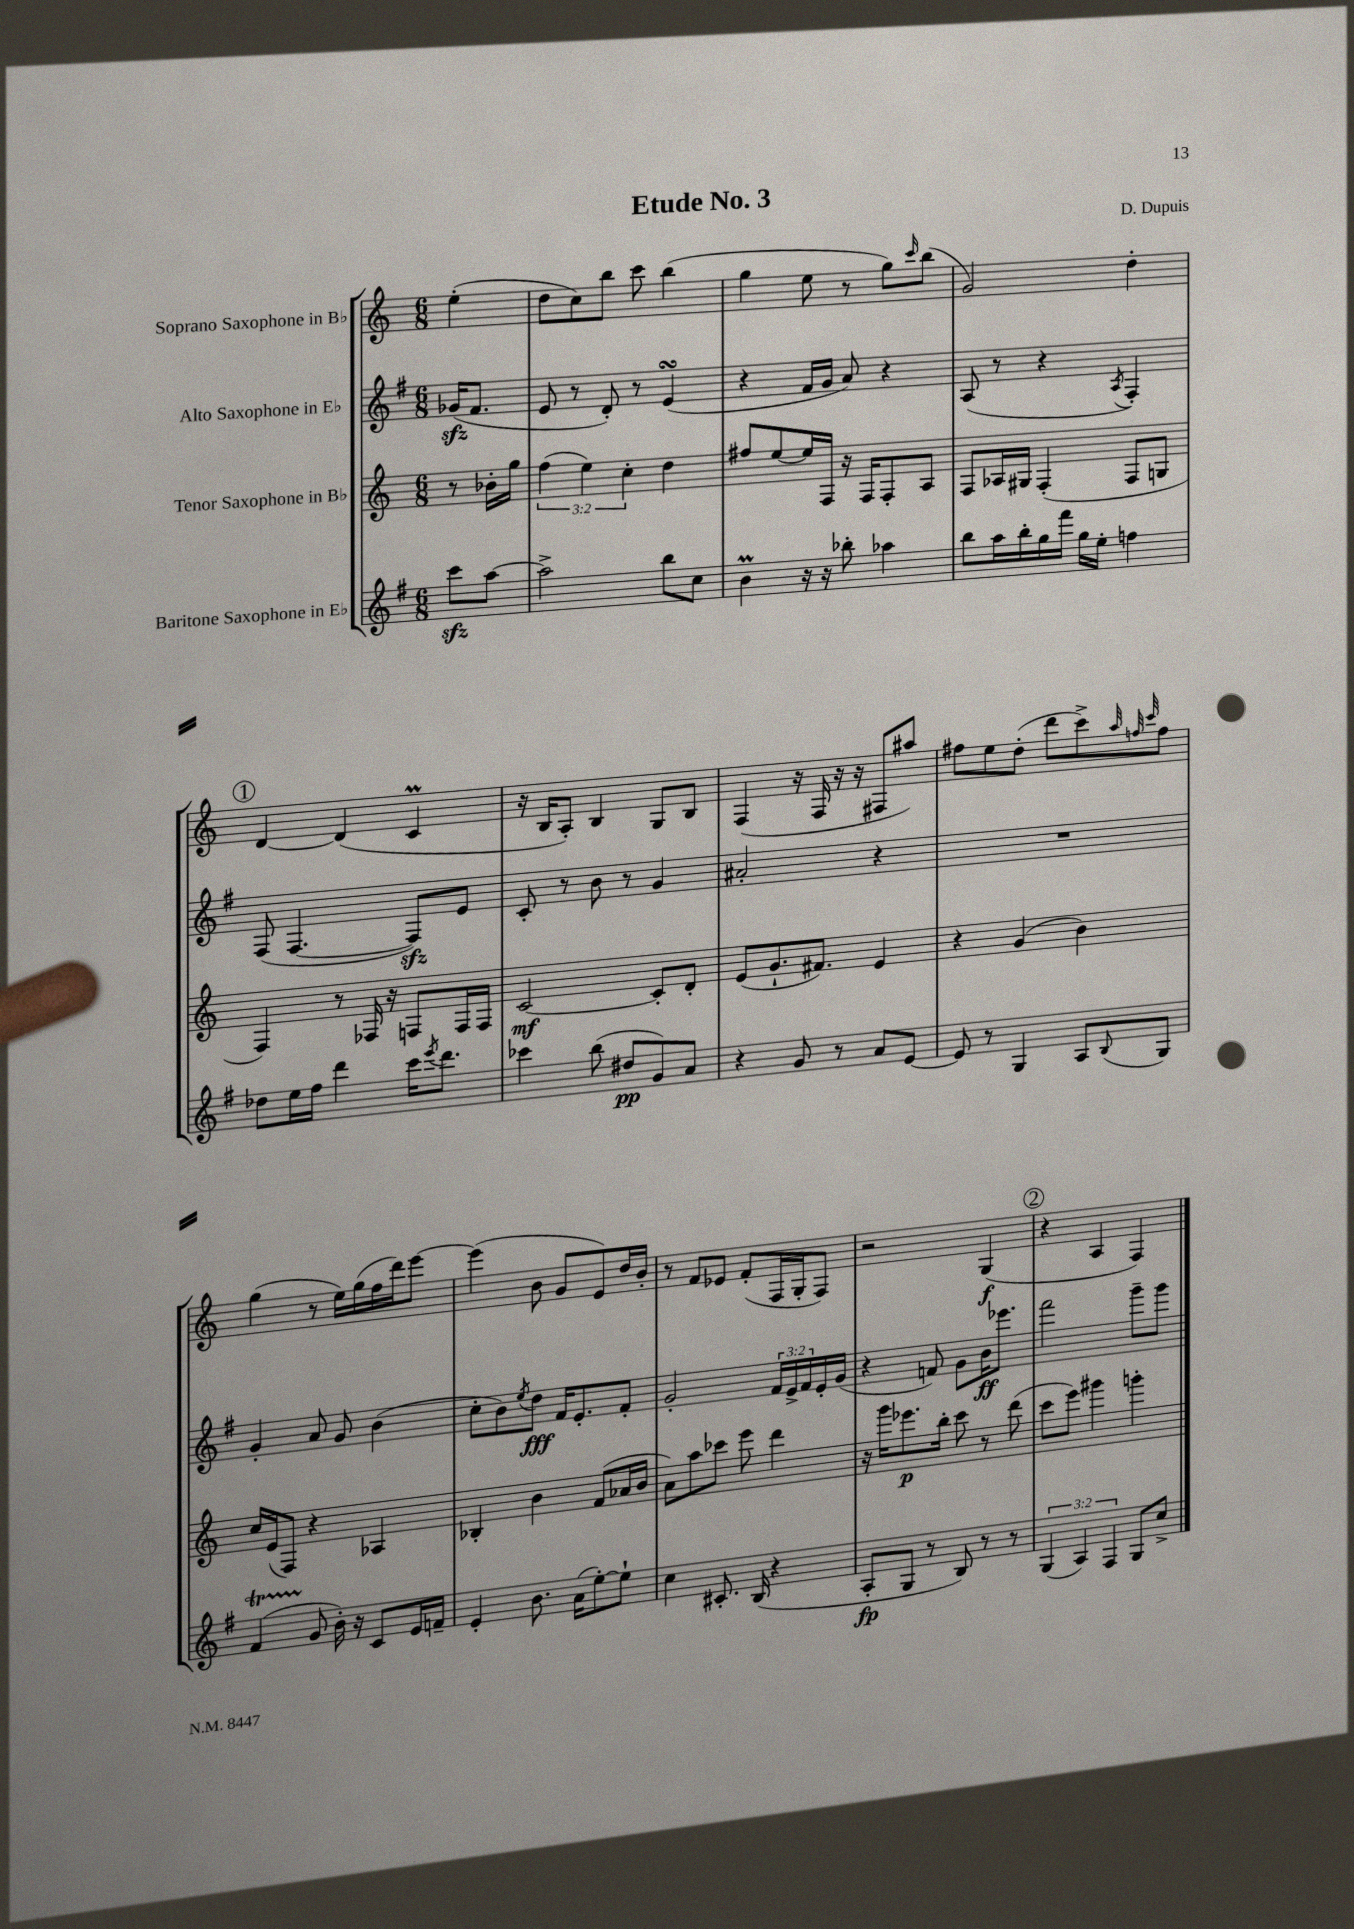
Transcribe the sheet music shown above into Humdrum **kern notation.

**kern	**kern	**kern	**kern
*staff4	*staff3	*staff2	*staff1
*clefG2	*clefG2	*clefG2	*clefG2
*k[f#]	*k[]	*k[f#]	*k[]
*M6/8	*M6/8	*M6/8	*M6/8
8ccc	8r	(16g-	(4ee'
.	.	8.f#	.
[8aa	16b-'	.	.
.	16gg	.	.
=	=	=	=
2aa^]	(6ff	8e	8dd
.	.	8r	8cc)
.	6ee)	.	.
.	.	8d')	8bb
.	6cc'	.	.
.	.	8r	8ccc
8bb	4dd	(4e	(4bb
8cc	.	.	.
=	=	=	=
4b	8ff#	4r	4gg
.	[8ee	.	.
16r	16ee]	16f#	8ee
16r	16F	16g	.
8bb-'	16r	8a)	8r
.	16F	.	.
4aa-	8F'	4r	8gg)
.	.	.	16qqccc
.	8A	.	(8bb
=	=	=	=
8bb	8F	(8A	2g)
16aa	16A-	8r	.
16bb'	16G#	.	.
16gg	(4F'	4r	.
16fff#	.	.	.
16gg	.	.	.
16ee'	.	.	.
.	.	8qA	.
4ff	8F	4F#')	4dd'
.	8G	.	.
=	=	=	=
8dd-	4F)	(8F#	[4d
16ee	.	[4.F#	.
16ff#	.	.	.
4ddd	8r	.	(4d]
.	16F-	.	.
.	16r	.	.
16ccc	8F	8F#])	4c
8qeee	.	.	.
8.ddd	.	.	.
.	16F	8e	.
.	16F	.	.
=	=	=	=
4ccc-	[2c	8c'	16r
.	.	.	16B
.	.	8r	8A')
(8bb	.	8b	4B
8dd#	.	8r	.
8g)	8c']	4g	8G
8a	8d'	.	8B
=	=	=	=
4r	(8e	2a#'	(4F
.	8.g`	.	.
8g	.	.	16r
.	8.f#)	.	16F
8r	.	.	16r
.	.	.	16r
8a	4e	4r	8F#
[8e	.	.	8aa#)
=	=	=	=
8e]	4r	2.r	8ff#
8r	.	.	8ee
4G	(4g	.	(8dd'
.	.	.	8ddd
8A	4b)	.	8ccc^)
.	.	.	32qqaa
.	.	.	32qqff
8qqB	.	.	32qqccc
8G	.	.	8ff
=	=	=	=
(4f#	16cc	4g'	(4gg
.	(16e	.	.
.	8F)	.	.
8g	4r	8a	8r
16b')	.	8g	16ee)
16r	.	.	(16gg
8c	4A-	(4b	16ff
.	.	.	16ddd)
16e	.	.	[8eee
16f~	.	.	.
=	=	=	=
4e'	4B-'	8cc'	(4eee]
.	.	8b)	.
.	.	8qee	.
8.b	4b	8dd	8b
.	.	16f#	8g
(16a	.	8.e'	.
[8ee')	(8f	.	8e)
8ee`]	16a-	8f#'	16dd
.	16b	.	16b'
=	=	=	=
4cc	8a)	2g'	8r
.	8aa	.	8f
8.c#'	8ccc-	.	8e-
.	8eee	.	(8f'
(16B	.	.	.
4r	4ddd	24f#	16F
.	.	24e^	.
.	.	.	16G'
.	.	24f#	.
.	.	16e'	8F)
.	.	(16g	.
=	=	=	=
8A'	16r	4r	2r
.	16ggg	.	.
8G	8.eee-	.	.
8r	.	8f)	.
.	16bb'	.	.
8B)	8ccc	8g	.
8r	8r	16b	(4G
.	.	8.eee-	.
8r	(8ddd	.	.
=	=	=	=
(6G	8ccc	2fff#	4r
.	8eee)	.	.
6A)	.	.	.
.	4ggg#	.	4A
6F#	.	.	.
8G	4ggg'	8ggg~	4F)
8cc^	.	8ggg	.
==	==	==	==
*-	*-	*-	*-
